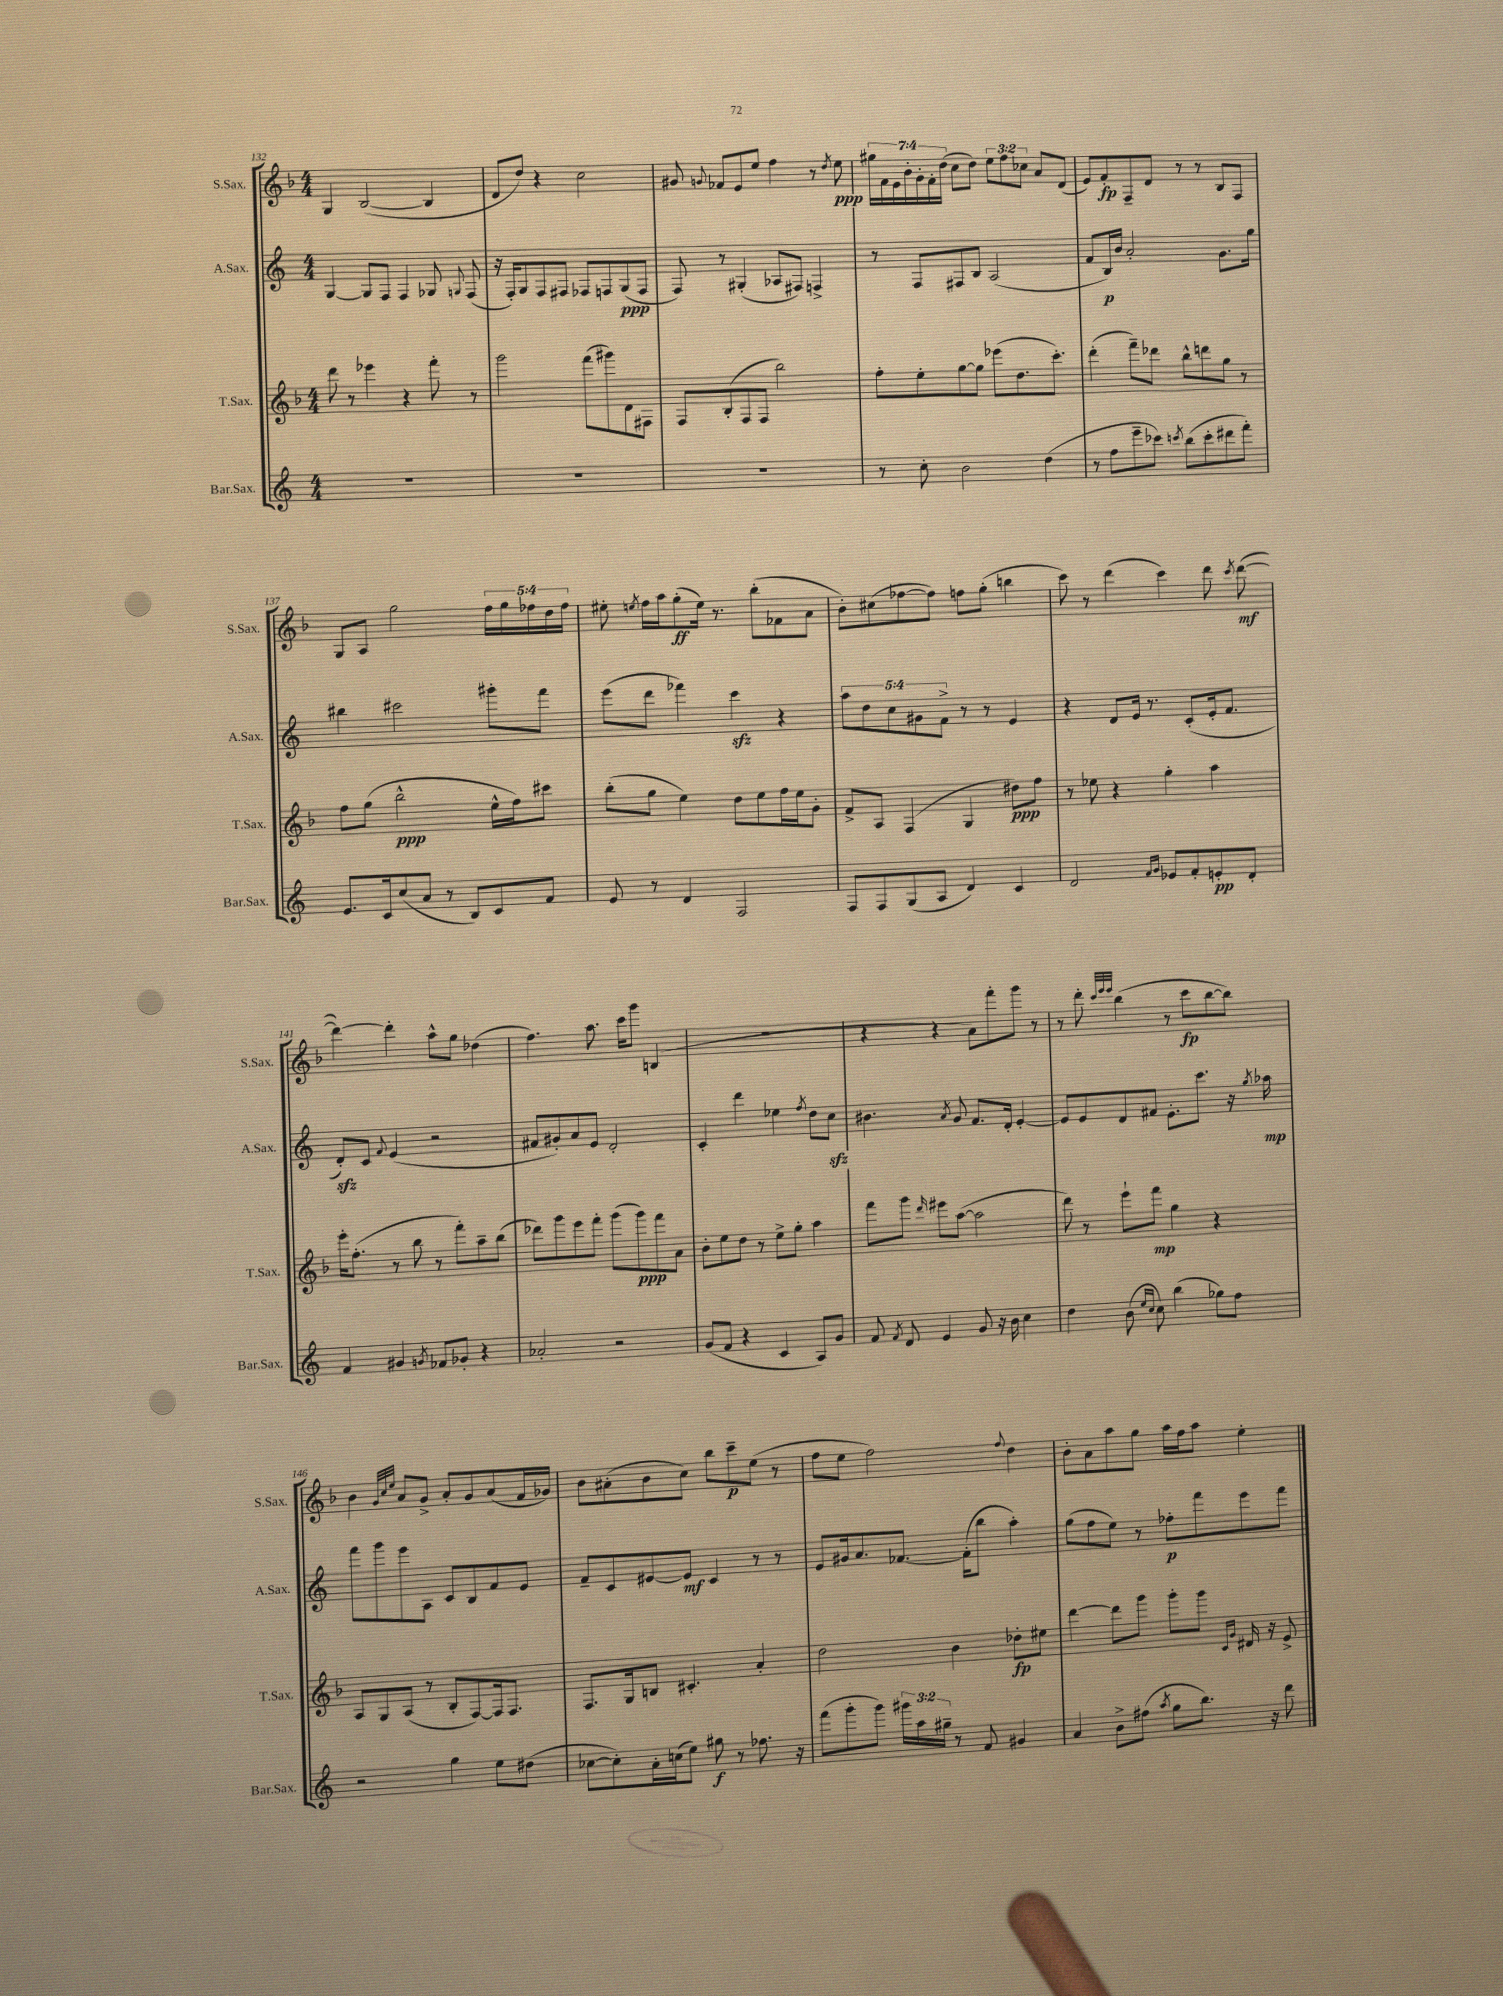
<<
\new StaffGroup <<
\new Staff = "s0" \with { instrumentName = "S.Sax." shortInstrumentName = "S.Sax." } {
    \clef treble \key f \major \numericTimeSignature \time 4/4 \override Staff.TupletNumber.text = #tuplet-number::calc-fraction-text
    \autoBeamOff g4 bes2~( bes4 |
    d'8[ d''8]) r4 c''2 |
    gis'8 \appoggiatura { g'8 } fes'8[ e'8 e''8] f''4 r8 \acciaccatura { d''8 } e''8\ppp |
    \tuplet 7/4 { gis''16[ f'16 e'16 bes'16-. g'16-. f'16-. d''16]( } c''8[ d''8]) \tuplet 3/2 { e''8[ f''8 ces''8] } a'8[ d'8]( |
    e'8[) f'8-.\fp f8-- d'8] r8 r8 bes8[ f8] |
    g8[ a8] g''2 \tuplet 5/4 { f''16[ g''16 fes''16 d''16 fes''16] } |
    eis''8-. \acciaccatura { e''8 } f''16[ a''16 g''8-.\ff( e''16]) r8. bes''8[-.( fes'8 a'8] |
    bes'8[-.) cis''8( fes''8~ fes''8]) f''8[ g''8]-.( b''4 |
    c'''8) r8 d'''4( c'''4) d'''8 \acciaccatura { c'''8 } d'''8~\mf( |
    d'''4~) d'''4-. a''8[-^ g''8] des''4( |
    f''4.) a''8. c'''16[ g'''8] b4( |
    R1 |
    r4 r4 a'8[) f'''8-. g'''8] r8 |
    r8 d'''8-. \grace { c'''32[ e'''32 e'''32] } bes''4( r8 c'''8[\fp bes''8~ bes''8]) |
    bes'4 \grace { g'32[ c''32 e''32] } a'8[ g'8]-> a'8[-. g'8 a'8( f'16 ges'16]) |
    bes'8[ ais'8-.( bes'8 c''8]) bes''8[ c'''8--\p e''8]( r8 |
    f''8[ e''8] f''2) \appoggiatura { f''8 } d''4 |
    bes'8[-. a'8 a''8 g''8] a''16[ f''16 a''8] e''4-. \bar "|." |
}
\new Staff = "s1" \with { instrumentName = "A.Sax." shortInstrumentName = "A.Sax." } {
    \clef treble \key c \major \numericTimeSignature \time 4/4 \override Staff.TupletNumber.text = #tuplet-number::calc-fraction-text
    \autoBeamOff g4~ g8[ f8] f4 ges8 \appoggiatura { g8 } f8( |
    r16 f16[-.) g8 f8 fis8] fes8[ f8 g8\ppp( f8] |
    f8) r8 gis4-.( aes8[ fis8]) f4-> |
    r8 f8[ fis8 b8] a2( |
    f'8[ b16\p) b'16] a'2-. g'8.[ g''16] |
    bis''4 cis'''2 gis'''8[-. f'''8] |
    e'''8[( d'''8] fes'''4) c'''4\sfz r4 |
    \tuplet 5/4 { a''8[ d''8 c''8 gis'8 f'8]-> } r8 r8 e'4 |
    r4 d'8[ e'16] r8. c'8[-.( e'16-. f'8.] |
    d'8[-.\sfz) c'8] \appoggiatura { f'8 } e'4( r2 |
    fis'8[ gis'8-.) a'8 e'8] d'2-. |
    c'4-. d'''4 ees''4 \acciaccatura { f''8 } d''8[ c''8]\sfz |
    bis'4. \acciaccatura { a'8 } g'8 f'8.[ d'16]-. e'4~-. |
    e'8[ e'8 d'8 fis'8] e'8.[-. c'''8.] r16 \acciaccatura { g''8 } aes''16\mp |
    f'''8[ g'''8 e'''8 a8] c'8[ b8 f'8 e'8] |
    f'8[-- c'8 eis'8~ eis'8]\mf c'4 r8 r8 |
    e'8[ gis'16 a'8. fes'8.]~ fes'16[-.( b''8] a''4-.) |
    g''8[( f''8 e''8]) r8 fes''8[-.\p f'''8 e'''8 f'''8] \bar "|." |
}
\new Staff = "s2" \with { instrumentName = "T.Sax." shortInstrumentName = "T.Sax." } {
    \clef treble \key f \major \numericTimeSignature \time 4/4
    \autoBeamOff d'''8 r8 ees'''4 r4 f'''8-. r8 |
    g'''2 f'''8[( gis'''8) d'8 fis8] |
    f8[ bes8-.( f8 f8] bes''2) |
    f''8[-. e''8-. g''8~ g''8] ees'''8[( d''8. c'''8.]-.) |
    d'''4-.( f'''8[--) des'''8] bes''8[-^ d'''8 g''8] r8 |
    f''8[ g''8]( bes''2-^\ppp e''16[-^ f''16) cis'''8] |
    bes''8[-.( g''8] e''4) d''8[ e''8 f''16 e''16 g'8]-. |
    f'8[-> a8] f4( g4 dis''8[\ppp) f''8] |
    r8 ees''8 r4 g''4-. a''4 |
    e'''16[-. f''8.]-.( r8 bes''8 r8 f'''8[-.) a''8-- bes''8]( |
    des'''8[) g'''8 e'''8 f'''8]-. g'''8[( g'''8\ppp) f'''8 a'8] |
    bes'8[-. e''8 d''8] r8 e''8[-> g''8]-. a''4 |
    f'''8[ g'''8] \grace { d'''16 } eis'''8[ a''8]~( a''2 |
    d'''8) r8 e'''8[-! f'''8]\mp g''4 r4 |
    a8[ g8 a8]( r8 bes8[-. f8~) f16 f8.] |
    f8.[ g16 b8] cis'4.-. a'4-. |
    d''2 bes'4 des''8[-.\fp eis''8] |
    d'''4~ d'''8[ g'''8] g'''8[-. g'''8] \grace { c'16[ g'16] } dis'16 r16 e'8-> \bar "|." |
}
\new Staff = "s3" \with { instrumentName = "Bar.Sax." shortInstrumentName = "Bar.Sax." } {
    \clef treble \key c \major \numericTimeSignature \time 4/4 \override Staff.TupletNumber.text = #tuplet-number::calc-fraction-text
    \autoBeamOff R1 |
    R1 |
    R1 |
    r8 c''8-. b'2 d''4( |
    r8 f''8[ e'''8-- ces'''8]) \acciaccatura { c'''8 } b''8[( c'''8-. dis'''8 f'''8]-.) |
    e'8.[ c'16 c''8( a'8] r8 b8[) c'8 f'8] |
    e'8 r8 d'4 f2 |
    f8[ f8 g8( a8] d'4) c'4 |
    d'2 \grace { f'16[ g'16] } ees'8[ f'8-. e'8-.\pp d'8]-. |
    f'4 gis'4 \acciaccatura { g'8 } fes'8[ ges'8]-. r4 |
    aes'2-. r2 |
    g'8[( f'8] r4 c'4 a8[) g'8] |
    f'8 \acciaccatura { f'8 } d'8 e'4 g'8 r16 b'16 c''4 |
    d''4 b'8( \grace { e''16[ c''16] } c''8) b''4( ges''8[) f''8] |
    r2 g''4 e''8[ dis''8]( |
    ces''8[~ ces''8-.) a'16-. c''16( e''8]) gis''8\f r8 fes''8. r16 |
    f'''8[( g'''8-. g'''8]) \tuplet 3/2 { gis'''16[ a''16 gis''16]-- } r8 f'8 gis'4 |
    a'4 b'8[-> fis''8]( \acciaccatura { a''8 } g''8[ b''8.]) r16 d'''8 \bar "|." |
}
>>
>>
\layout { \context { \Score currentBarNumber = #132 } }
